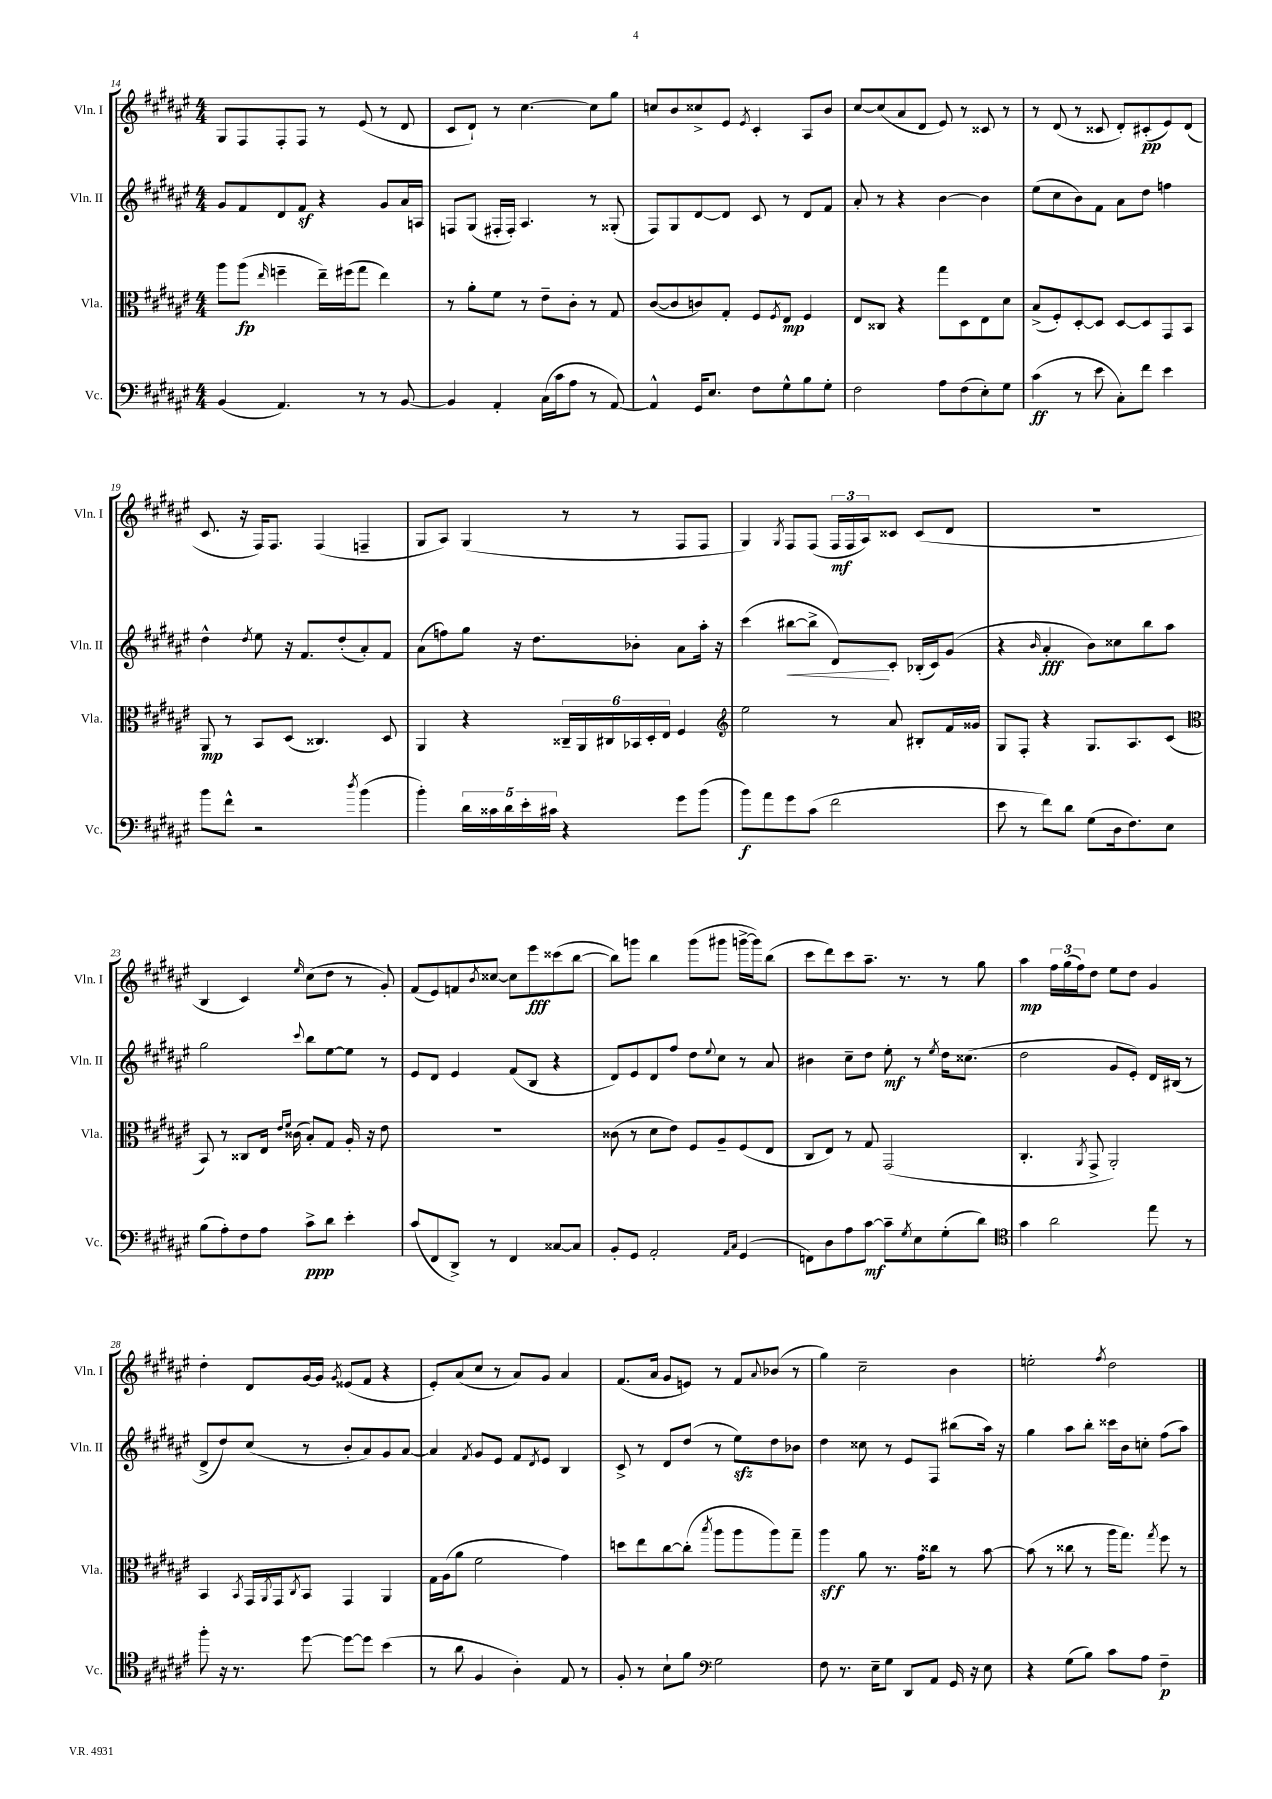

**kern	**kern	**kern	**kern
*staff4	*staff3	*staff2	*staff1
*clefF4	*clefC3	*clefG2	*clefG2
*k[f#c#g#d#a#e#]	*k[f#c#g#d#a#e#]	*k[f#c#g#d#a#e#]	*k[f#c#g#d#a#e#]
*M4/4	*M4/4	*M4/4	*M4/4
(4BB	8aa#	8g#	8G#
.	(8aa#	8f#	8F#
.	16qqee#	.	.
4.AA#)	4ff~	8d#	8F#'
.	.	8f#	8F#
.	16ee#~)	4r	8r
.	(16ff#	.	.
8r	8gg#	.	(8e#
8r	4ee#)	8g#	8r
[8BB	.	16a#	8d#
.	.	16A	.
=	=	=	=
4BB]	8r	8F	8c#
.	8a#'	(8G#	8d#`)
4AA#'	8f#	16F#'	8r
.	.	16F#')	.
.	8r	4.A#	[4.cc#
(16C#	8e#~	.	.
16c#	.	.	.
8A#	8c#'	.	.
8r	8r	8r	8cc#]
[8AA#)	8G#	(8G##'	8gg#
=	=	=	=
4AA#^^]	([8c#	8F#)	8cc
.	8c#]	8G#	8b
16GG#	8c)	[8d#	8cc##^
8.E#	.	.	.
.	8G#'	8d#]	8e#
.	.	.	8qe#
8F#	8F#	8c#	4c#'
.	8qF#	.	.
8G#^^	8E#	8r	.
8B	4F#	8d#	8A#
8G#'	.	8f#	8b
=	=	=	=
2F#	8E#	8a#'	[8cc#
.	8C##	8r	(8cc#]
.	4r	4r	8a#
.	.	.	8d#
8A#	8gg#	[4b	8e#)
(8F#	8D#	.	8r
8E#')	8E#	4b]	8c##
8G#	8d#	.	8r
=	=	=	=
(4c#	(8B^	(8ee#	8r
.	8F#')	8cc#	(8d#
8r	[8D#'	8b)	8r
8e#	8D#]	8f#	8c##
8C#')	[8D#	8a#	8d#')
8f#	8D#]	8dd#	(8c#'
4e#	8GG#	4ff	8e#)
.	8BB	.	(8d#
=	=	=	=
8b	8AA#	4dd#^^	8.c#
8f#^^	8r	.	.
.	.	.	16r
.	.	8qdd#	.
2r	8BB	8ee#	16F#)
.	.	.	8.F#
.	(8D#	16r	.
.	.	8.f#	.
.	4.C##)	.	(4F#
.	.	(8dd#'	.
8qdd#	.	.	.
(4b	.	8a#')	4F~
.	8D#	8f#	.
=	=	=	=
4b')	4AA#	(8a#	8G#
.	.	8ff)	8A#)
20d#	4r	8gg#	(4G#
20c##	.	.	.
20d#	.	.	.
.	.	16r	.
20e#'	.	.	.
.	.	8.dd#	.
20c#	.	.	.
4r	24C##~	.	8r
.	24AA#	.	.
.	24C#	.	.
.	24BB-	8b-'	8r
.	24D#'	.	.
.	24E#	.	.
8g#	4F#	8a#	8F#
(8b	.	16aa#'	8F#
.	.	16r	.
=	=	=	=
*	*clefG2	*	*
8b)	2ee#	(4ccc#	4G#)
8a#	.	.	.
.	.	.	8qG#
8g#	.	[8bb#	8F#
(8c#	.	8bb#^]	(8F#
2f#	8r	8d#)	24F#
.	.	.	24F#
.	.	.	24A#)
.	8a#	8c#'	8c##
.	8B#'	(16B-'	(8c##
.	.	16c#)	.
.	16f#	(8g#	8d#
.	16g##	.	.
=	=	=	=
8e#	8G#	4r	1r
8r	8F#'	.	.
.	.	16qqb	.
8f#)	4r	4a#'	.
8d#	.	.	.
(8G#	8.G#	8b)	.
16D#	.	8cc##	.
8.F#)	8.A#	.	.
.	.	8bb	.
8E#	(8c#	8aa#	.
=	=	=	=
*	*clefC3	*	*
(8B	8BB)	2gg#	4B
8A#')	8r	.	.
8F#	8C##	.	4c#)
8A#	16E#	.	.
.	16qqe#	.	.
.	16qqf#	.	.
.	(16c##	.	.
.	.	8qqccc#	16qqee#
8c#^	8B')	8bb	(8cc#
8d#	8G#	[8ee#	8dd#
4e#'	16A#'	8ee#]	8r
.	16r	.	.
.	8e#	8r	8g#')
=	=	=	=
(8c#	1r	8e#	(8f#
8FF#	.	8d#	8e#)
8DD#^)	.	4e#	8f
.	.	.	8qb
8r	.	.	[8cc##
4FF#	.	(8f#	8cc##]
.	.	8B	8eee#
[8C##	.	4r	(8ccc##
8C##]	.	.	[8bb
=	=	=	=
8BB'	(8c##	8d#)	8bb])
8GG#	8r	8e#	8ggg
2AA#'	8d#	8d#	4bb
.	8e#)	8ff#	.
.	8F#	8dd#	(8ggg
.	.	8qqee#	.
.	8A#~	8cc#	8ggg#
16qqAA#	.	.	.
16qqC#	.	.	.
(4GG#	(8F#	8r	[16ggg^
.	.	.	16ggg])
.	8E#	8a#	(8bb
=	=	=	=
8FF)	8C#	4b#	8ccc#
8D#	8E#)	.	8ddd#)
8A#	8r	8cc#~	8ccc#
[8c#	8G#	8dd#	8.aa#~
8c#~]	(2GG#	8ee#'	.
.	.	.	8.r
8qG#	.	.	.
8E#	.	8r	.
.	.	8qee#	.
(8G#'	.	16dd#	8r
.	.	(8.cc##	.
8d#)	.	.	8gg#
=	=	=	=
*clefC4	*	*	*
4g#	4.C#'	2dd#	4aa#
2a#	.	.	24ff#
.	.	.	(24gg#
.	.	.	24ff#)
.	8qAA#	.	.
.	8GG#^	.	8dd#
.	2AA#')	8g#	8ee#
.	.	8e#')	8dd#
8ee#	.	16d#	4g#
.	.	(16B#	.
8r	.	8r	.
=	=	=	=
8ff#'	4BB	8d#^	4dd#'
16r	.	8dd#)	.
8.r	.	.	.
.	8qBB	.	.
.	16GG#	(8cc#	8d#
.	8qAA#	.	.
.	16GG#	.	.
.	8qC#	.	.
[8dd#	8BB	8r	[16g#
.	.	.	16g#]
.	.	.	8qg#
8dd#_	4GG#	8b'	(8e##
8dd#]	.	8a#)	8f#
(4b	4AA#	8g#	4r
.	.	[8a#	.
=	=	=	=
8r	16G#	4a#]	8e#')
.	(16A#	.	.
8a#	8a#	.	(8a#
.	.	8qf#	.
4F#	2f#	8g#	8cc#
.	.	8e#	8r
4A#')	.	8f#	8a#)
.	.	8qd#	.
.	.	8e#	8g#
8E#	4g#)	4B	4a#
8r	.	.	.
=	=	=	=
8F#'	8dd	8c#^	(8.f#
8r	8ee#	8r	.
.	.	.	16a#
8B`	[8cc#	8d#	8g#
8f#	(8cc#']	(8dd#	8e)
*clefF4	*	*	*
.	8qbb	.	.
2G#	8aa#	8r	8r
.	8aa#	8ee#)	8f#
.	.	.	8qqa#
.	8aa#)	8dd#	(8b-
.	8gg#~	8b-	8r
=	=	=	=
8F#	4aa#	4dd#	4gg#)
8.r	.	.	.
.	8a#	8cc##	2cc#~
16E#~	.	.	.
8G#	8.r	8r	.
8DD#	.	8e#	.
.	16g#	.	.
8AA#	8cc##	8F#	.
16GG#	8r	(8bb#	4b
16r	.	.	.
8E#	[8b	16aa#)	.
.	.	16r	.
=	=	=	=
4r	(8b]	4gg#	2ee'
.	8r	.	.
(8G#	8cc##	8aa#	.
8B)	8r	8bb'	.
.	.	.	8qff#
8c#	16aa#	16ccc##	2dd#
.	8.gg#)	16b	.
8A#	.	8cc'	.
.	8qgg#	.	.
4F#~	8ff#	(8ff#	.
.	8r	8aa#)	.
==	==	==	==
*-	*-	*-	*-
